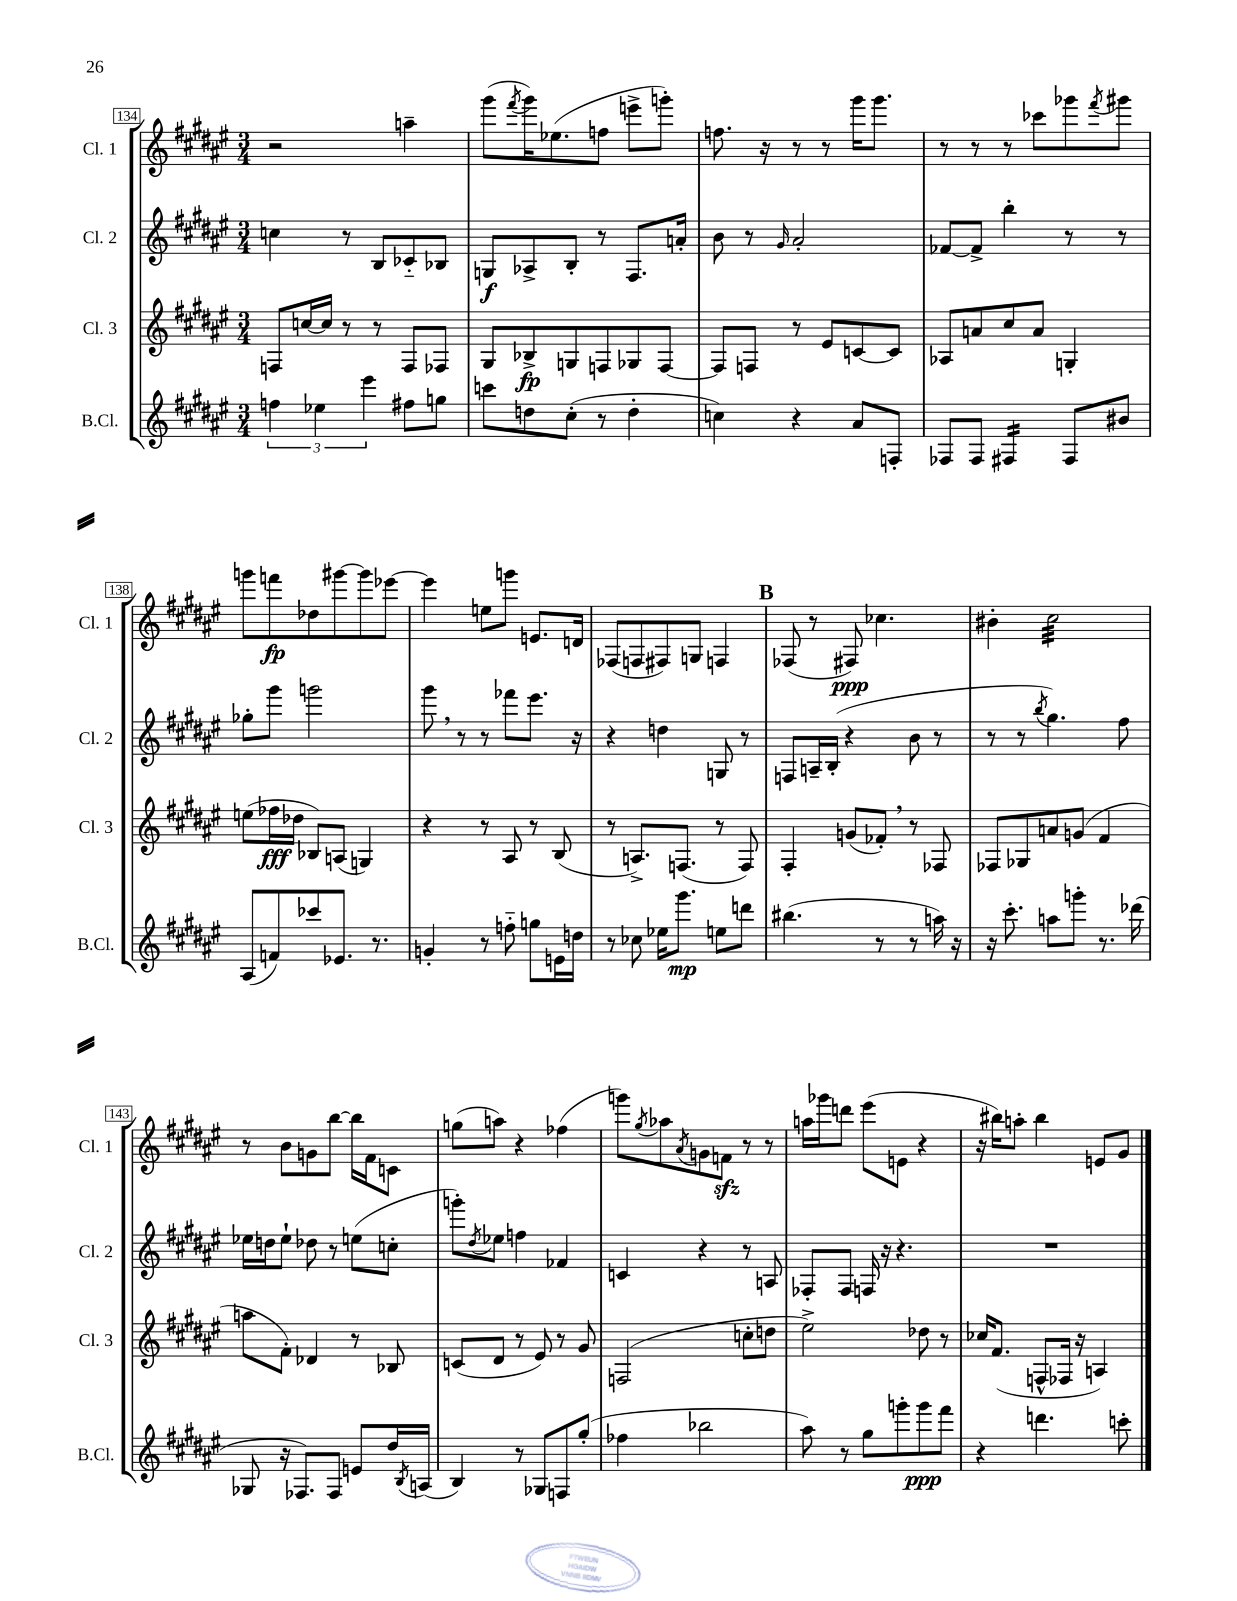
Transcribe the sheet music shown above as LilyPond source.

<<
\new StaffGroup <<
\new Staff = "s0" \with { instrumentName = "Cl. 1" shortInstrumentName = "Cl. 1" } {
    \clef treble \key fis \major \numericTimeSignature \time 3/4
    r2 a''4-- |
    gis'''8( \acciaccatura { fis'''8 } gis'''16) ees''8.( f''8 e'''8-> g'''8-.) |
    f''8. r16 r8 r8 gis'''16 gis'''8. |
    r8 r8 r8 ces'''8 ges'''8 \acciaccatura { fis'''8 } gis'''8 |
    g'''8 f'''8\fp des''8 gis'''8~ gis'''8 ees'''8~ |
    ees'''4 e''8 g'''8 e'8. d'16 |
    fes8( f8 fis8) g8 f4 |
    \mark \markup { \bold "B" } fes8( r8 fis8\ppp) ces''4. |
    bis'4-. cis''2:32 |
    r8 b'8 g'8 b''8~ b''16 fis'16 c'8 |
    g''8( a''8) r4 fes''4( |
    g'''8) \acciaccatura { gis''8 } aes''8 \acciaccatura { ais'8 } g'8 f'8\sfz r8 r8 |
    a''16 ges'''16 d'''8 eis'''8( e'8 r4 |
    r16 bis''16) a''8-. bis''4 e'8 gis'8 \bar "|." |
}
\new Staff = "s1" \with { instrumentName = "Cl. 2" shortInstrumentName = "Cl. 2" } {
    \clef treble \key fis \major \numericTimeSignature \time 3/4
    c''4 r8 b8 ces'8-_ bes8 |
    g8\f aes8-> b8-. r8 fis8. a'16-. |
    b'8 r8 \grace { gis'16 } ais'2-. |
    fes'8~ fes'8-> b''4-. r8 r8 |
    ges''8-. gis'''8 g'''2 |
    gis'''8 \breathe r8 r8 fes'''8 eis'''8. r16 |
    r4 d''4 g8 r8 |
    \mark \markup { \bold "B" } f8 a16-- b16-.( r4 b'8 r8 |
    r8 r8 \acciaccatura { b''8 } gis''4.) fis''8 |
    ees''16 d''16 ees''8-! des''8 r8 e''8( c''8-. |
    g'''8-.) \acciaccatura { dis''8 } ees''8 f''4 fes'4 |
    c'4 r4 r8 a8 |
    fes8-. fes8 f16 r16 r4. |
    R2. \bar "|." |
}
\new Staff = "s2" \with { instrumentName = "Cl. 3" shortInstrumentName = "Cl. 3" } {
    \clef treble \key fis \major \numericTimeSignature \time 3/4
    f8 c''16~ c''16 r8 r8 f8 fes8 |
    gis8 bes8->\fp g8 f8 ges8 f8~ |
    f8 f8 r8 eis'8 c'8~ c'8 |
    aes8 a'8 cis''8 a'8 g4-. |
    e''8( fes''16\fff des''16 bes8) a8( g4) |
    r4 r8 ais8 r8 b8( |
    r8 a8.->) f8.( r8 f8) |
    \mark \markup { \bold "B" } fis4-. g'8( fes'8-.) \breathe r8 fes8 |
    fes8 ges8 a'8 g'8( fis'4 |
    a''8 fis'8-.) des'4 r8 bes8 |
    c'8( dis'8 r8 eis'8) r8 gis'8 |
    f2( c''8-. d''8 |
    eis''2->) des''8 r8 |
    ces''16 fis'8.( f8-^ fes16 r16 a4) \bar "|." |
}
\new Staff = "s3" \with { instrumentName = "B.Cl." shortInstrumentName = "B.Cl." } {
    \clef treble \key fis \major \numericTimeSignature \time 3/4
    \tuplet 3/2 { f''4 ees''4 eis'''4 } fis''8 g''8 |
    c'''8 d''8 cis''8-.( r8 d''4-. |
    c''4) r4 ais'8 f8-. |
    fes8 fes8 fis4:16 fis8 bis'8 |
    ais8( f'8) ces'''8 ees'8. r8. |
    g'4-. r8 f''8-_ g''8 e'16 d''16 |
    r8 ces''8 ees''16 gis'''8.\mp e''8 d'''8 |
    \mark \markup { \bold "B" } bis''4.( r8 r8 a''16) r16 |
    r16 cis'''8.-. a''8 g'''8-. r8. des'''16( |
    ges8 r16 fes8.) fes8 e'8 dis''16 \acciaccatura { b8 } a16( |
    b4) r8 ges8 f8 gis''8-.( |
    fes''4 bes''2 |
    ais''8) r8 gis''8 g'''8-. g'''8\ppp fis'''8 |
    r4 d'''4. c'''8-. \bar "|." |
}
>>
>>
\layout { \context { \Score currentBarNumber = #134 \override BarNumber.stencil = #(make-stencil-boxer 0.1 0.3 ly:text-interface::print) } }
